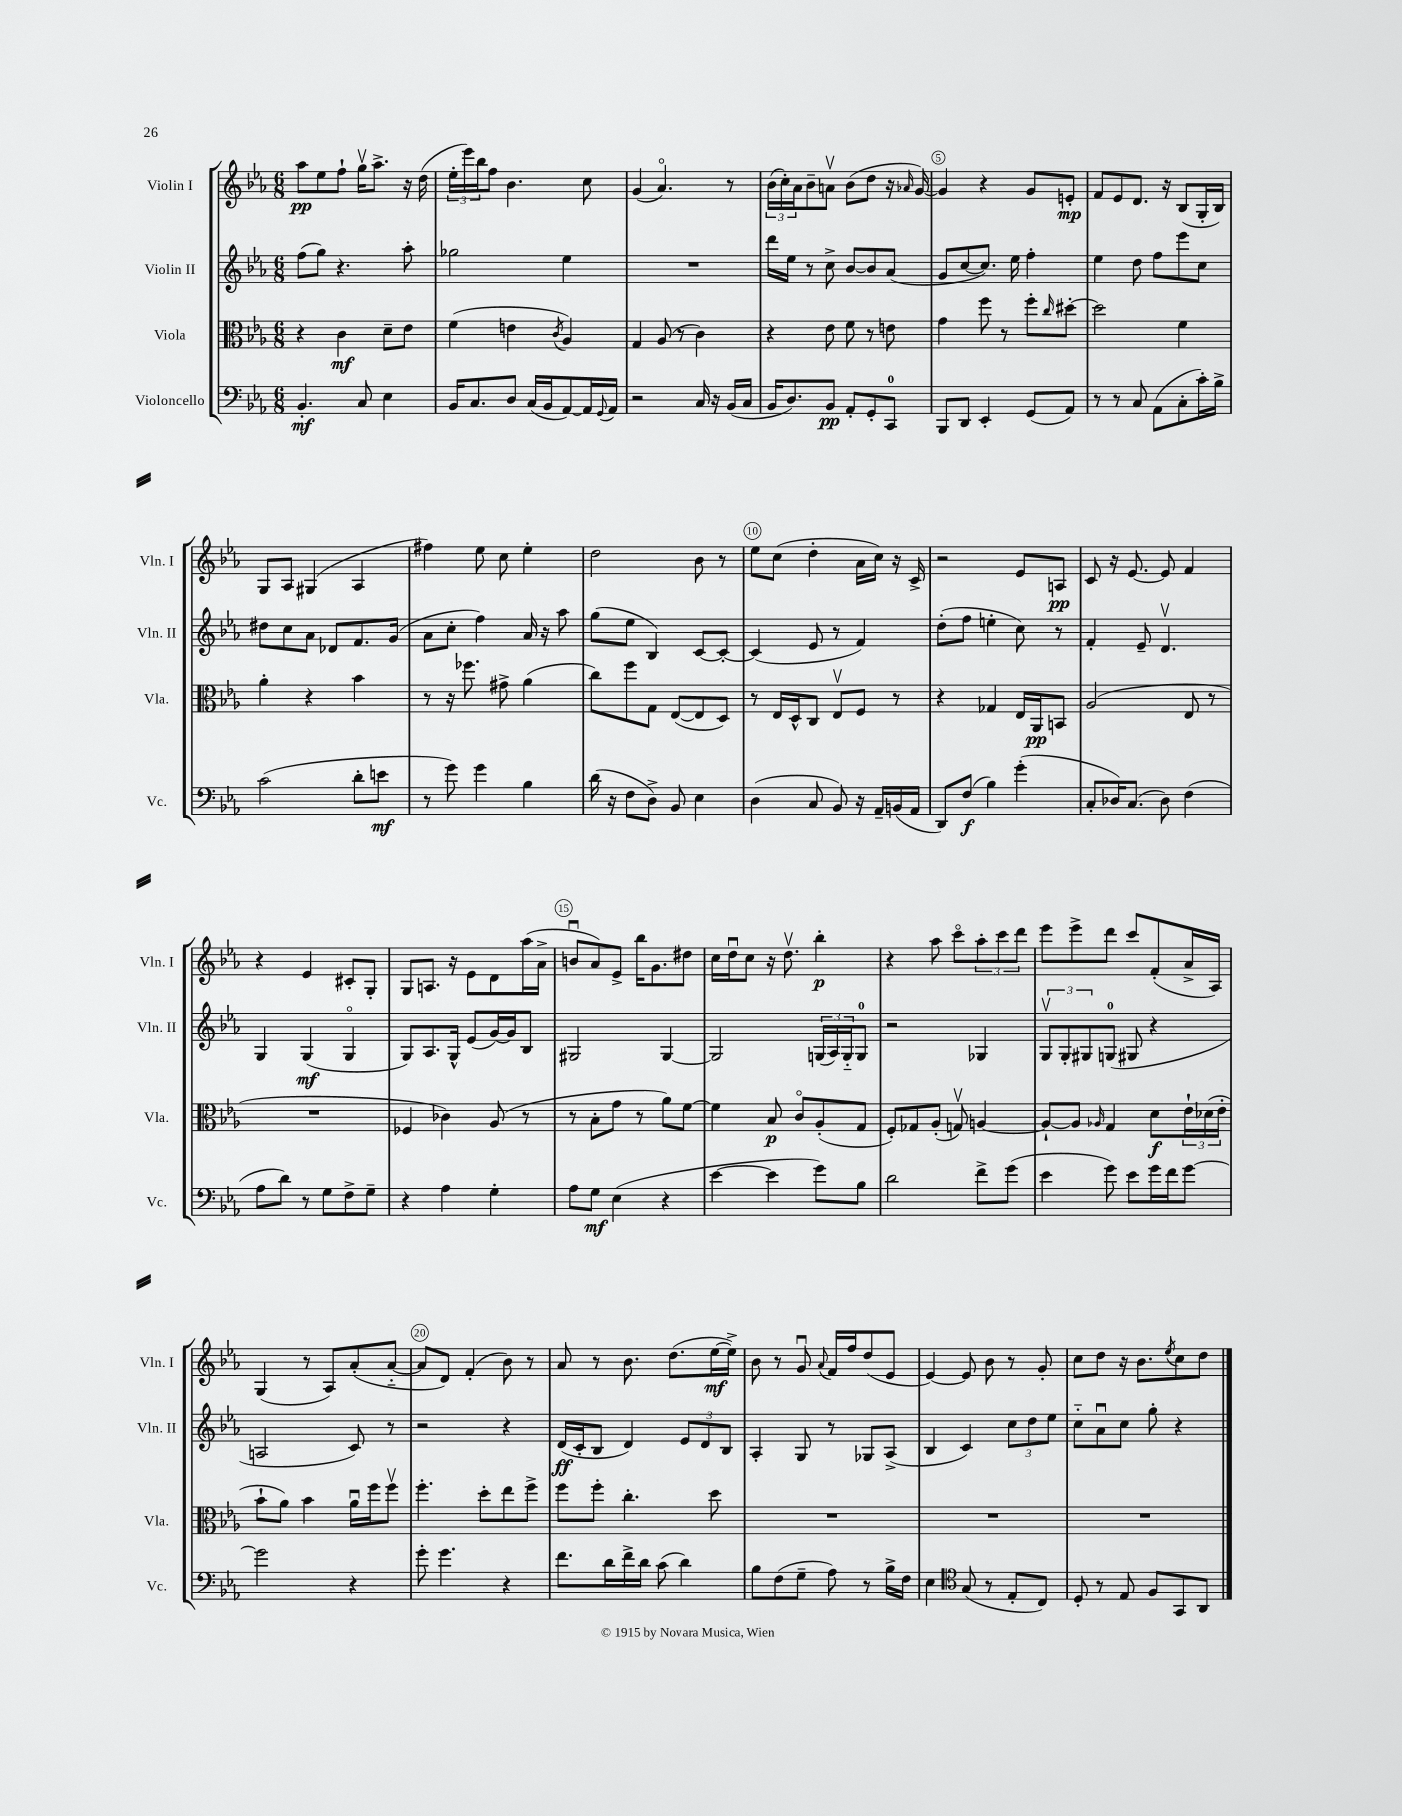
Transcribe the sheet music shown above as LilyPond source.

<<
\new StaffGroup <<
\new Staff = "s0" \with { instrumentName = "Violin I" shortInstrumentName = "Vln. I" } {
    \clef treble \key ees \major \numericTimeSignature \time 6/8
    aes''8\pp ees''8 f''8-! g''16\upbow aes''8.-> r16 d''16( |
    \tuplet 3/2 { ees''16-. ees'''16) bes''16 } f''8 bes'4. c''8 |
    g'4( aes'4.\flageolet) r8 |
    \tuplet 3/2 { bes'16( c''16-.) aes'16 } bes'8-- a'8\upbow bes'8( d''8 r16 \grace { aes'16 } g'16~) |
    g'4 r4 g'8 e'8-.\mp |
    f'8 ees'8 d'8. r16 bes8( g16-. bes16) |
    g8 aes8 gis4( aes4 |
    fis''4) ees''8 c''8 ees''4-. |
    d''2 bes'8 r8 |
    ees''8 c''8( d''4-. aes'16 c''16) r16 c'16-> |
    r2 ees'8 a8\pp |
    c'8 r16 ees'8.~ ees'8 f'4 |
    r4 ees'4 cis'8-. g8-. |
    g8 a8. r16 ees'8 d'8 aes''16( aes'16-> |
    b'8\downbow aes'8) ees'8-> bes''16 g'8. dis''8 |
    c''16 d''16\downbow c''8 r16 d''8.\upbow bes''4-.\p |
    r4 aes''8 c'''8\flageolet \tuplet 3/2 { aes''8-. c'''8 d'''8 } |
    ees'''8 ees'''8-> d'''8 c'''8 f'8-.( aes'16-> aes16) |
    g4( r8 aes8) aes'8-.( aes'8~-_ |
    aes'8 d'8) f'4-.( bes'8) r8 |
    aes'8 r8 bes'8. d''8.( ees''16~\mf ees''16->) |
    bes'8 r8 g'8\downbow \appoggiatura { aes'8 } f'16 f''16 d''8( ees'8 |
    ees'4~) ees'8 bes'8 r8 g'8-. |
    c''8 d''8 r16 bes'8. \acciaccatura { ees''8 } c''8 d''8 \bar "|." |
}
\new Staff = "s1" \with { instrumentName = "Violin II" shortInstrumentName = "Vln. II" } {
    \clef treble \key ees \major \numericTimeSignature \time 6/8
    f''8( g''8) r4. aes''8-. |
    ges''2 ees''4 |
    R2. |
    d'''16 ees''16 r8 c''8-> bes'8~ bes'8 aes'8( |
    g'8 c''8~ c''8.) ees''16 f''4-. |
    ees''4 d''8 f''8 ees'''8 c''8 |
    dis''8 c''8 aes'8 des'8 f'8. g'16( |
    aes'8 c''8-. f''4) aes'16 r16 aes''8 |
    g''8( ees''8 bes4) c'8~ c'8~-. |
    c'4( ees'8 r8 f'4) |
    d''8-.( f''8 e''4-. c''8) r8 |
    f'4-. ees'8-- d'4.\upbow |
    g4 g4\mf( g4\flageolet |
    g8) aes8. g16-^ ees'8( g'16~) g'16 bes8 |
    gis2 gis4~ |
    gis2 \tuplet 3/2 { g16( aes16) g16-_ } g8-0 |
    r2 ges4 |
    \tuplet 3/2 { g8\upbow g8-. gis8 } g8-0( gis8 r4 |
    a2 c'8) r8 |
    r2 r4 |
    d'16\ff( c'16-. bes8 d'4) \tuplet 3/2 { ees'8 d'8 bes8 } |
    aes4-. g8 r8 ges8 aes8->( |
    bes4 c'4) \tuplet 3/2 { c''8 d''8 ees''8 } |
    c''8-_ aes'8\downbow c''8 g''8-. r4 \bar "|." |
}
\new Staff = "s2" \with { instrumentName = "Viola" shortInstrumentName = "Vla." } {
    \clef alto \key ees \major \numericTimeSignature \time 6/8
    r4 c'4\mf d'8-- ees'8 |
    f'4( e'4 \acciaccatura { c'8 } aes4) |
    g4 aes8( r8 c'4) |
    r4 ees'8 f'8 r8 e'8 |
    g'4 f''8 r8 f''8-. \grace { c''16 } dis''8~-. |
    dis''2 f'4 |
    aes'4-. r4 bes'4 |
    r8 r16 fes''8. gis'8-> aes'4( |
    c''8) f''8 g8 ees8~( ees8 d8) |
    r8 ees16 d16-^ c8 ees8\upbow f8 r8 |
    r4 ges4 ees16 aes,16\pp b,8 |
    aes2( ees8 r8 |
    R2. |
    fes4 ces'4) aes8( r8 |
    r8 bes8-. g'8 r8 aes'8) f'8~ |
    f'4 bes8\p c'8\flageolet aes8-.( g8 |
    f8-.) ges8 aes8-.( g8\upbow) a4~ |
    a8~-! a8 \grace { aes16 } g4 d'8\f \tuplet 3/2 { ees'16-! des'16( ees'16-. } |
    bes'8-! aes'8) bes'4 aes'16\downbow f''16 f''8\upbow |
    f''4.-. d''8-. ees''8 f''8-> |
    f''8 f''8-. c''4.-. d''8 |
    R2. |
    R2. |
    R2. \bar "|." |
}
\new Staff = "s3" \with { instrumentName = "Violoncello" shortInstrumentName = "Vc." } {
    \clef bass \key ees \major \numericTimeSignature \time 6/8
    bes,4.-.\mf c8 ees4 |
    bes,16 c8. d8 c16( bes,16 aes,8~) aes,16 \appoggiatura { g,8 } aes,16 |
    r2 c16 r16 bes,16( c16 |
    bes,16 d8.) bes,8\pp aes,8-. g,8-. c,8-0 |
    bes,,8 d,8 ees,4-. g,8( aes,8) |
    r8 r8 c8 aes,8( c8-. c'16-.) bes16-> |
    c'2( d'8-. e'8\mf |
    r8 g'8) g'4 bes4 |
    d'16( r16 f8 d8->) bes,8 ees4 |
    d4( c8 bes,8) r16 aes,16-- b,16( aes,16 |
    d,8) f8\f( bes4) g'4-.( |
    c8-. des16) c8.( des8) f4( |
    aes8 d'8) r8 g8 f8-> g8-- |
    r4 aes4 g4-. |
    aes8 g8\mf ees4( r4 |
    ees'4~ ees'4 g'8) bes8 |
    d'2 f'8-> g'8( |
    ees'4 g'8) ees'8 g'16 f'16 g'8~ |
    g'2 r4 |
    g'8-. g'4. r4 |
    f'8. d'16 f'16-> d'16 c'8( d'4) |
    bes8 f8( g8-- aes8) r8 bes16-> f16 |
    ees4 \clef tenor g8( r8 ees8-. c8) |
    d8-. r8 ees8 f8 g,8 aes,8 \bar "|." |
}
>>
>>
\layout { \context { \Score \override BarNumber.break-visibility = ##(#f #t #t) barNumberVisibility = #(every-nth-bar-number-visible 5) \override BarNumber.stencil = #(make-stencil-circler 0.1 0.3 ly:text-interface::print) } }
